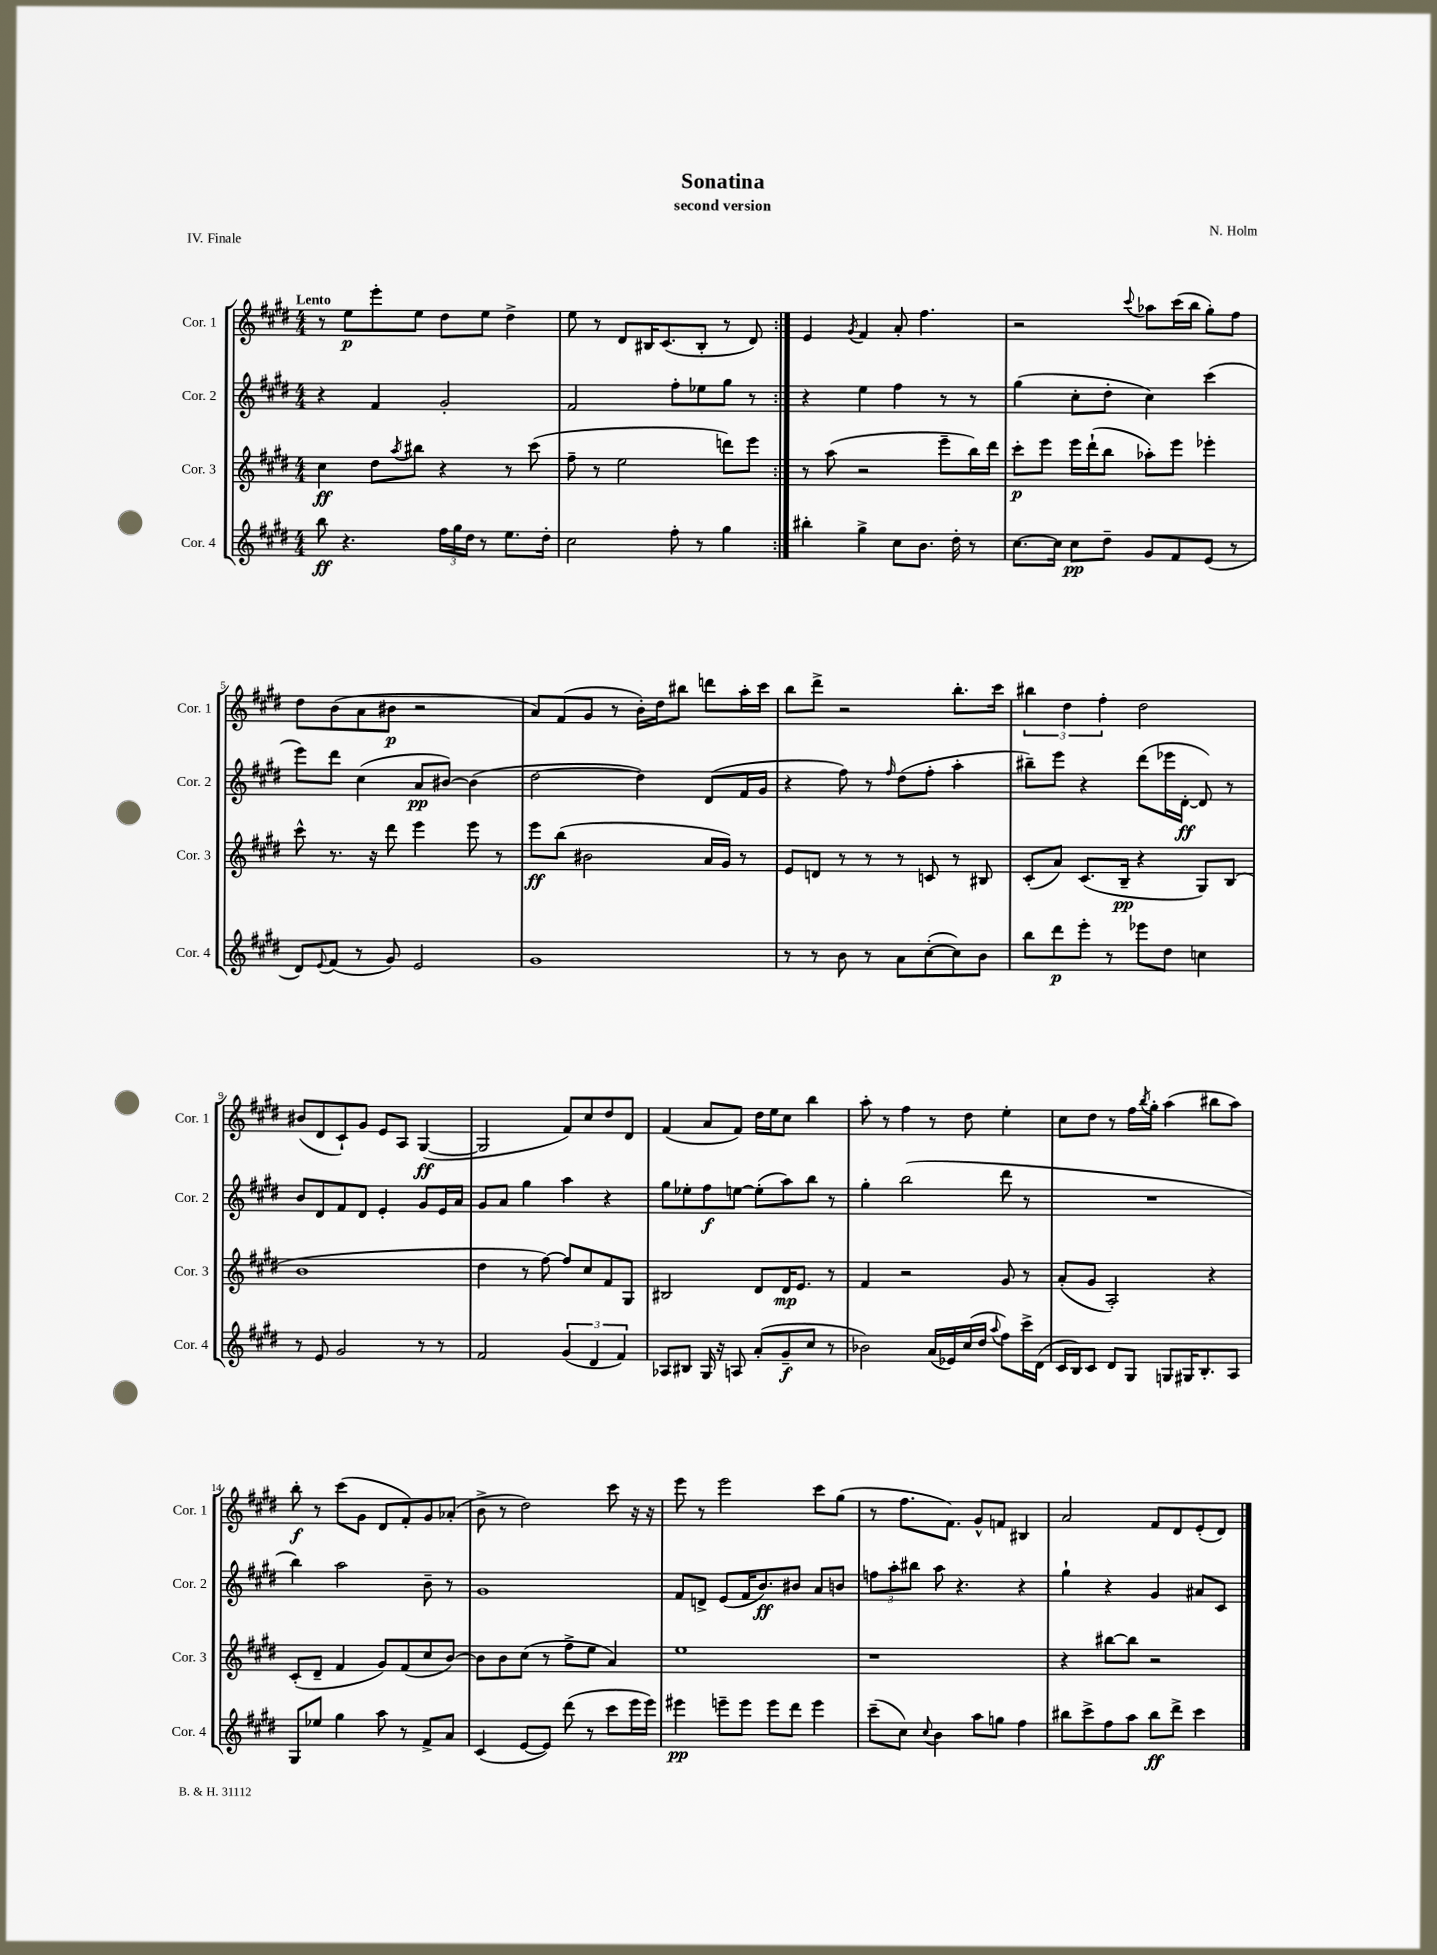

**kern	**kern	**kern	**kern
*staff4	*staff3	*staff2	*staff1
*clefG2	*clefG2	*clefG2	*clefG2
*k[f#c#g#d#]	*k[f#c#g#d#]	*k[f#c#g#d#]	*k[f#c#g#d#]
*M4/4	*M4/4	*M4/4	*M4/4
8bb	4cc#	4r	8r
4.r	.	.	8ee
.	8dd#	4f#	8eee'
.	8qaa	.	.
.	8bb#	.	8ee
24ff#	4r	2g#'	8dd#
24gg#	.	.	.
24dd#	.	.	.
8r	.	.	8ee
8.ee	8r	.	4dd#^
.	(8ccc#	.	.
16dd#'	.	.	.
=	=	=	=
2cc#	8ff#~	2f#	8ee
.	8r	.	8r
.	2ee	.	8d#
.	.	.	16B#
.	.	.	(8.c#
8ff#'	.	8ff#'	.
8r	.	8ee-	8B#'
4gg#	8ddd)	8gg#	8r
.	8eee	8r	8d#)
=:|!	=:|!	=:|!	=:|!
4bb#'	8r	4r	4e
.	(8aa	.	.
.	.	.	8qg#
4gg#^	2r	4ee	4f#
8cc#	.	4ff#	8a'
8.b	.	.	4.ff#
.	8eee~	8r	.
16dd#'	.	.	.
8r	16bb)	8r	.
.	16ddd#	.	.
=	=	=	=
[8.cc#	8ccc#'	(4gg#	2r
.	8eee	.	.
16cc#]	.	.	.
8cc#	16eee	8cc#'	.
.	(16ddd#`	.	.
8dd#~	8bb	8dd#'	.
.	.	.	8qqccc#
8g#	8aa-')	4cc#)	8aa-
8f#	8eee	.	(16ccc#
.	.	.	16bb
(8e	4eee-'	(4ccc#	8gg#')
8r	.	.	8ff#
=	=	=	=
8d#)	8ccc#^^	8eee)	8dd#
8qqe	.	.	.
(8f#	8.r	8ddd#	(8b
8r	.	(4cc#	8a
.	16r	.	.
8g#)	8ddd#	.	8b#
2e	4eee	8a	2r
.	.	[8b#)	.
.	8eee	(4b#]	.
.	8r	.	.
=	=	=	=
1g#	8eee	[2dd#	8a)
.	(8bb	.	(8f#
.	2b#	.	8g#
.	.	.	8r
.	.	4dd#])	16b')
.	.	.	16dd#
.	.	.	8bb#
.	16a	(8d#	8ddd
.	16g#)	.	.
.	8r	16f#	16aa'
.	.	16g#	16ccc#
=	=	=	=
8r	8e	4r	8bb
8r	8d	.	8ddd#^
8b	8r	8ff#)	2r
8r	8r	8r	.
.	.	16qqff#	.
8a	8r	(8dd#	.
([8cc#'	8c	8ff#'	.
8cc#])	8r	4aa'	8.bb'
8b	8B#	.	.
.	.	.	16ccc#
=	=	=	=
8bb	(8c#'	8bb#~)	6bb#
8ddd#	8a)	8eee	.
.	.	.	6dd#
8eee'	(8.c#	4r	.
.	.	.	6ff#'
8r	.	.	.
.	16B~	.	.
8eee-	4r	(8ddd#	2dd#
8dd#	.	16eee-	.
.	.	[16d#'	.
4cc	8G#)	8d#])	.
.	(8B	8r	.
=	=	=	=
8r	1b	8b	(8b#
8e	.	8d#	8d#
2g#	.	8f#	8c#`)
.	.	8d#	8g#
.	.	4e'	8e
.	.	.	8A
8r	.	8g#	([4G#
8r	.	16e	.
.	.	16a	.
=	=	=	=
2f#	4dd#	8g#	2G#]
.	.	8a	.
.	8r	4gg#	.
.	[8ff#)	.	.
(6g#	8ff#]	4aa	8f#)
.	8cc#	.	8cc#
6d#	.	.	.
.	8f#	4r	8dd#
6f#)	.	.	.
.	8G#	.	8d#
=	=	=	=
8A-	2B#	8gg#	(4f#
8B#	.	8ee-'	.
16G#	.	8ff#	8a
16r	.	.	.
8A	.	[8ee	8f#)
(8a'	8d#	(8ee']	16dd#
.	.	.	16ee
8g#~	16d#	8aa)	8cc#
.	8.e	.	.
8cc#	.	8bb	4bb
8r	8r	8r	.
=	=	=	=
2b-)	4f#	4gg#'	8aa'
.	.	.	8r
.	2r	(2bb	4ff#
(16a	.	.	8r
16e-)	.	.	.
(16cc#	.	.	8dd#
16dd#	.	.	.
8qqaa	.	.	.
8ff#)	8g#	8ddd#	4ee'
16ccc#^	8r	8r	.
(16d#	.	.	.
=	=	=	=
16c#	(8a'	1r	8cc#
16B)	.	.	.
8c#	8g#	.	8dd#
8d#	2A')	.	8r
8G#	.	.	16ff#
.	.	.	8qbb
.	.	.	16gg#'
8G	.	.	(4aa
16G#	.	.	.
8.B'	.	.	.
.	4r	.	8bb#
8A	.	.	8aa)
=	=	=	=
8G#	(8c#'	4bb)	8bb'
8ee-	8d#~	.	8r
4gg#	4f#	2aa	(8ccc#
.	.	.	8g#
8aa	8g#)	.	8d#
8r	(8f#	.	8f#')
8f#^	8cc#	8b~	8g#
8a	[8b)	8r	(8a-'
=	=	=	=
(4c#	8b]	1g#	8b^
.	8b	.	8r
[8e	(8cc#	.	2dd#)
8e])	8r	.	.
(8ddd#	8ff#^	.	.
8r	8ee	.	.
8ccc#	4a)	.	8ccc#
16eee	.	.	16r
16eee)	.	.	16r
=	=	=	=
4eee#	1ee	8f#	8eee
.	.	8d^	8r
8eee~	.	(8e	2eee
8eee	.	16f#	.
.	.	8.b)	.
8eee	.	.	.
8ddd#	.	8b#	.
4eee	.	8a	8ccc#
.	.	8b	(8gg#
=	=	=	=
(8ccc#~	1r	12ff	8r
.	.	12aa'	.
8cc#)	.	.	8.ff#
.	.	12bb#	.
8qqcc#	.	.	.
4b	.	8aa	.
.	.	.	8.f#)
.	.	4.r	.
8aa	.	.	8g#^^
8gg	.	.	8f
4ff#	.	4r	4B#
=	=	=	=
8bb#	4r	4gg#`	2a
8ccc#^	.	.	.
8ff#	[8bb#	4r	.
8aa	8bb#]	.	.
8bb#	2r	4g#	8f#
8ddd#^	.	.	8d#
4ccc#	.	8a#	(8e'
.	.	8c#	8d#)
==	==	==	==
*-	*-	*-	*-
